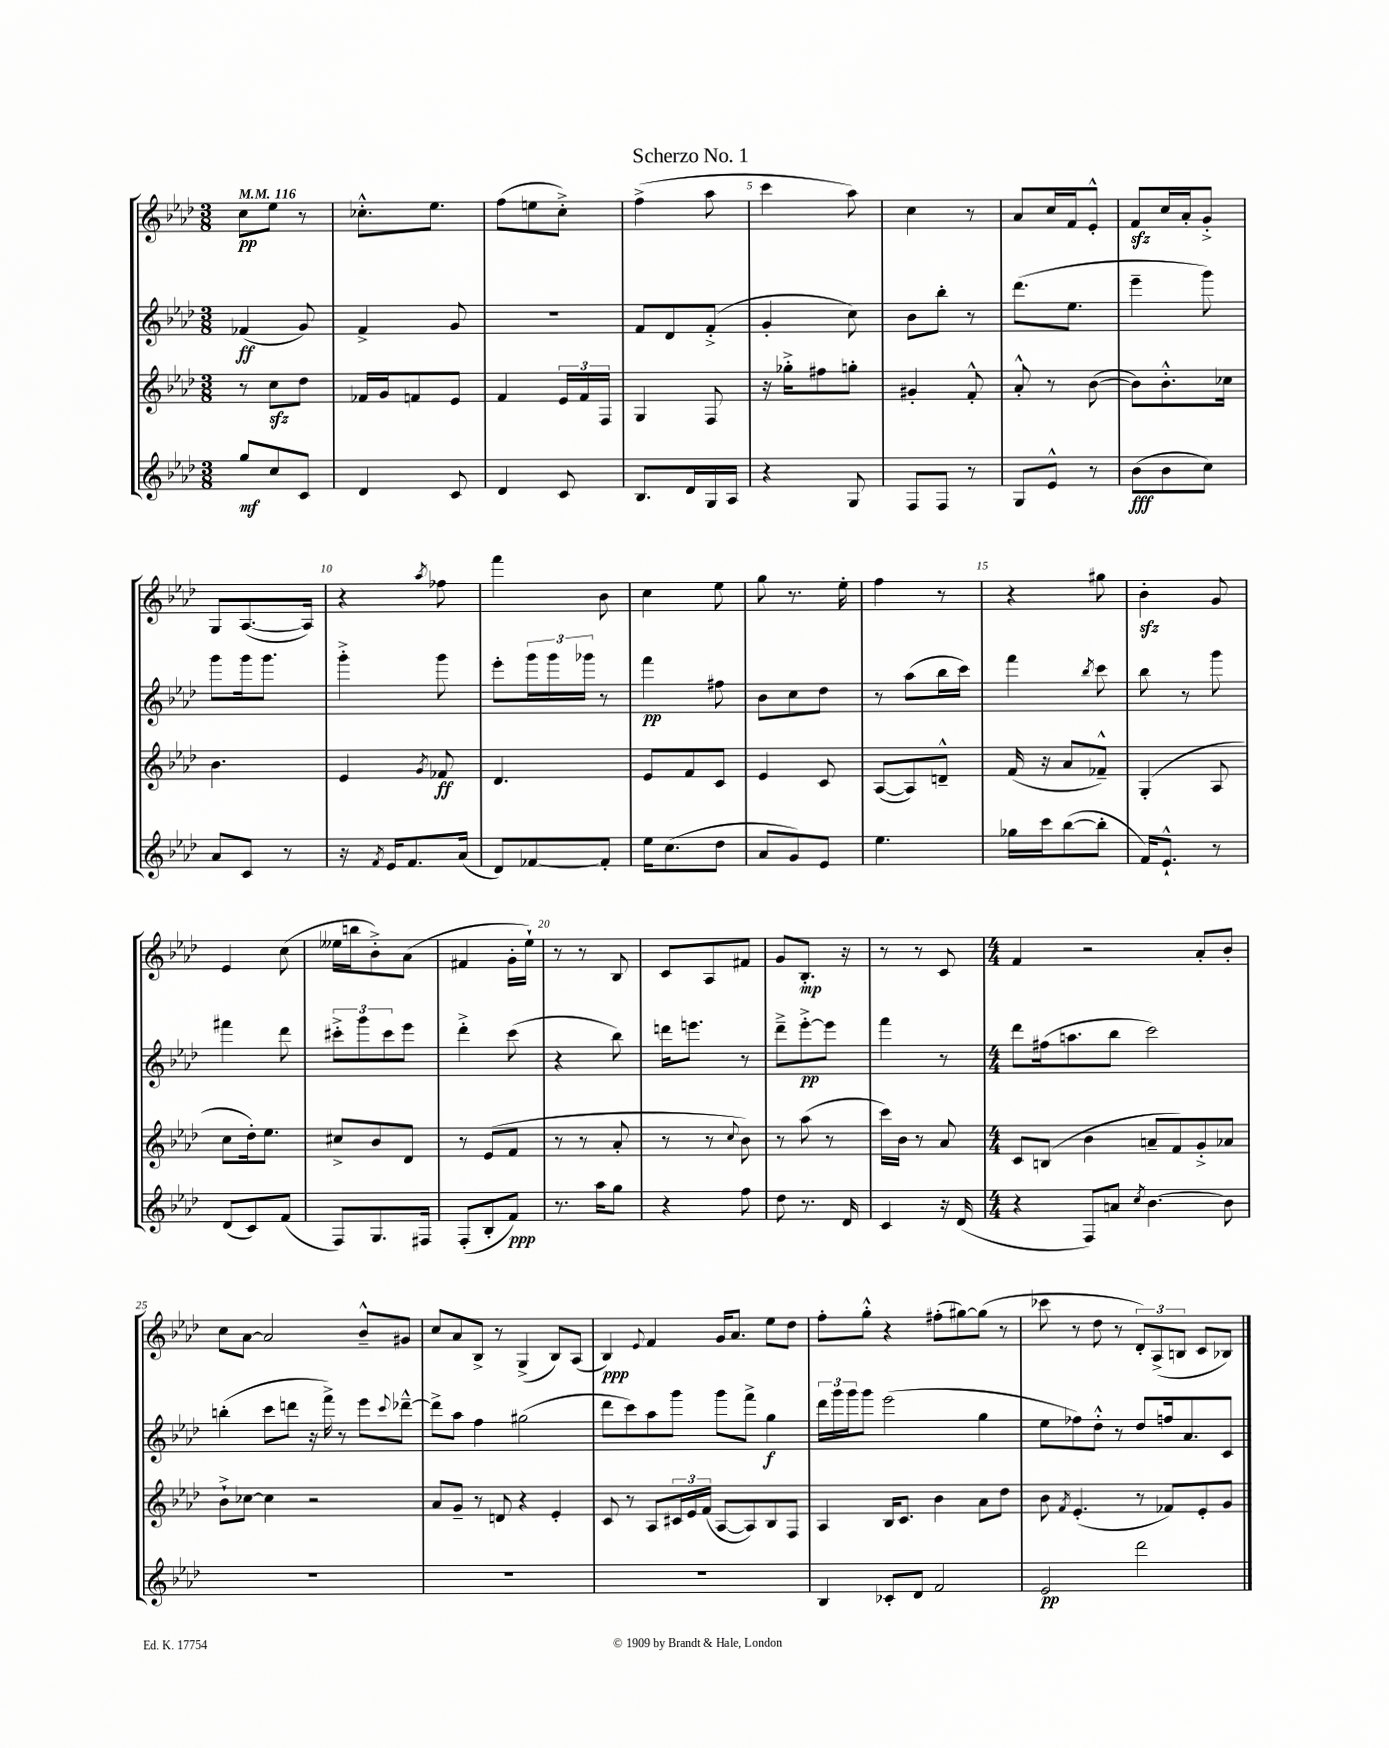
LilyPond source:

\header { title = "Scherzo No. 1" }
<<
\new StaffGroup <<
\new Staff = "s0" {
    \clef treble \key aes \major \numericTimeSignature \time 3/8 \tempo 4 = 116
    c''8\pp ees''8 r8 |
    ces''8.-.-^ ees''8. |
    f''8( e''8 c''8-.->) |
    f''4->( aes''8 |
    c'''4 aes''8) |
    c''4 r8 |
    aes'8 c''16 f'16 ees'8-.-^ |
    f'8\sfz c''16 aes'16-. g'8-.-> |
    g8 aes8.~( aes16) |
    r4 \acciaccatura { aes''8 } fes''8 |
    f'''4 bes'8 |
    c''4 ees''8 |
    g''8 r8. ees''16-. |
    f''4 r8 |
    r4 gis''8 |
    bes'4-.\sfz g'8 |
    ees'4 c''8( |
    eeses''16 b''16 bes'8-.->) aes'8( |
    fis'4 g'16-. ees''16-!) |
    r8 r8 bes8 |
    c'8 aes8 fis'8 |
    g'8 bes8.-.\mp r16 |
    r8 r8 c'8 |
    \numericTimeSignature \time 4/4 f'4 r2 aes'8-. bes'8-. |
    c''8 aes'8~ aes'2 bes'8---^ gis'8 |
    c''8 aes'8 bes8-> r8 g4->( bes8) aes8( |
    bes4\ppp) \appoggiatura { ees'8 } f'4 g'16 aes'8. ees''8 des''8 |
    f''8-. g''8-.-^ r4 fis''8-.( gis''8~) gis''8( r8 |
    ces'''8 r8 des''8 r8 \tuplet 3/2 { des'8-.) aes8->( b8 } c'8 bes8) \bar "|." |
}
\new Staff = "s1" {
    \clef treble \key aes \major \numericTimeSignature \time 3/8
    fes'4\ff( g'8) |
    f'4-> g'8 |
    R4. |
    f'8 des'8 f'8-.->( |
    g'4-. c''8) |
    bes'8 bes''8-. r8 |
    des'''8.( ees''8. |
    ees'''4-- g'''8) |
    g'''8 g'''16 g'''8. |
    g'''4-.-> g'''8 |
    ees'''8-. \tuplet 3/2 { g'''16 g'''16 ges'''16 } r8 |
    f'''4\pp fis''8 |
    bes'8 c''8 des''8 |
    r8 aes''8( bes''16 c'''16) |
    f'''4 \acciaccatura { bes''8 } c'''8 |
    bes''8 r8 g'''8 |
    fis'''4 des'''8 |
    \tuplet 3/2 { cis'''8-.-> g'''8 cis'''8 } ees'''8 |
    des'''4-.-> c'''8( |
    r4 bes''8) |
    d'''16 e'''8. r8 |
    des'''8---> ees'''8~-.->\pp ees'''8 |
    f'''4 r8 |
    \numericTimeSignature \time 4/4 des'''8 fis''16( a''8. bes''8 c'''2) |
    b''4-.( c'''8 d'''8 r16 f'''16->) r8 ees'''8 \appoggiatura { c'''8 } des'''8~---^ |
    des'''8-> aes''8 f''4 gis''2( |
    des'''8 c'''8) aes''8 g'''8 g'''8 f'''8-> g''4\f |
    \tuplet 3/2 { des'''16 g'''16 g'''16 } g'''8 ees'''2( g''4 |
    ees''8 fes''8) des''8-.-^ r8 des''8 f''16 aes'8. c'8 \bar "|." |
}
\new Staff = "s2" {
    \clef treble \key aes \major \numericTimeSignature \time 3/8
    r8 c''8\sfz des''8 |
    fes'16 g'16 f'8 ees'8 |
    f'4 \tuplet 3/2 { ees'16 f'16 f16 } |
    g4 f8 |
    r16 ges''16-.-> fis''8 g''8-. |
    gis'4-. f'8-.-^ |
    aes'8-.-^ r8 bes'8~( |
    bes'8) bes'8.-.-^ ces''16 |
    bes'4. |
    ees'4 \acciaccatura { g'8 } fes'8\ff |
    des'4. |
    ees'8 f'8 c'8 |
    ees'4 c'8 |
    aes8~( aes8) d'8---^ |
    f'16( r16 aes'8 fes'8---^) |
    g4-.( aes8 |
    c''8 des''16-.) ees''8. |
    cis''8-> bes'8 des'8 |
    r8 ees'8( f'8 |
    r8 r8 aes'8-. |
    r8 r8 \appoggiatura { c''8 } bes'8) |
    r8 aes''8( r8 |
    c'''16) bes'16 r8 aes'8 |
    \numericTimeSignature \time 4/4 c'8 b8( bes'4 a'8-- f'8) g'8-.-> aes'8 |
    bes'8-!-> ces''8~ ces''4 r2 |
    aes'8 g'8-- r8 d'8 r4 ees'4-. |
    c'8 r8 aes8 \tuplet 3/2 { cis'16 ees'16 f'16( } aes8~ aes8) bes8 f8 |
    aes4 bes16 c'8. bes'4 aes'8 des''8 |
    bes'8 \acciaccatura { f'8 } ees'4.-.( r8 fes'8) ees'8-. g'8 \bar "|." |
}
\new Staff = "s3" {
    \clef treble \key aes \major \numericTimeSignature \time 3/8
    g''8\mf c''8 c'8 |
    des'4 c'8 |
    des'4 c'8 |
    bes8. des'16 g16 aes16 |
    r4 g8 |
    f8 f8 r8 |
    g8 ees'8-^ r8 |
    bes'8\fff( bes'8 c''8) |
    aes'8 c'8 r8 |
    r16 \acciaccatura { f'8 } ees'16 f'8. aes'16( |
    des'8) fes'8~ fes'8-. |
    ees''16 c''8.( des''8 |
    aes'8 g'8) ees'8 |
    ees''4. |
    ges''16 c'''16 bes''8~( bes''8-. |
    f'16) ees'8.-!-^ r8 |
    des'8( c'8) f'8( |
    f8) g8. fis16 |
    f8-.( bes8-. f'8\ppp) |
    r8. aes''16 g''8 |
    r4 f''8 |
    des''8 r8. des'16 |
    c'4 r16 des'16( |
    \numericTimeSignature \time 4/4 r4 f8) a'8 \acciaccatura { c''8 } bes'4.~ bes'8 |
    R1 |
    R1 |
    R1 |
    bes4 ces'8-. des'8 f'2 |
    ees'2\pp des'''2 \bar "|." |
}
>>
>>
\layout { \context { \Score \override BarNumber.break-visibility = ##(#f #t #t) barNumberVisibility = #(every-nth-bar-number-visible 5) } }
